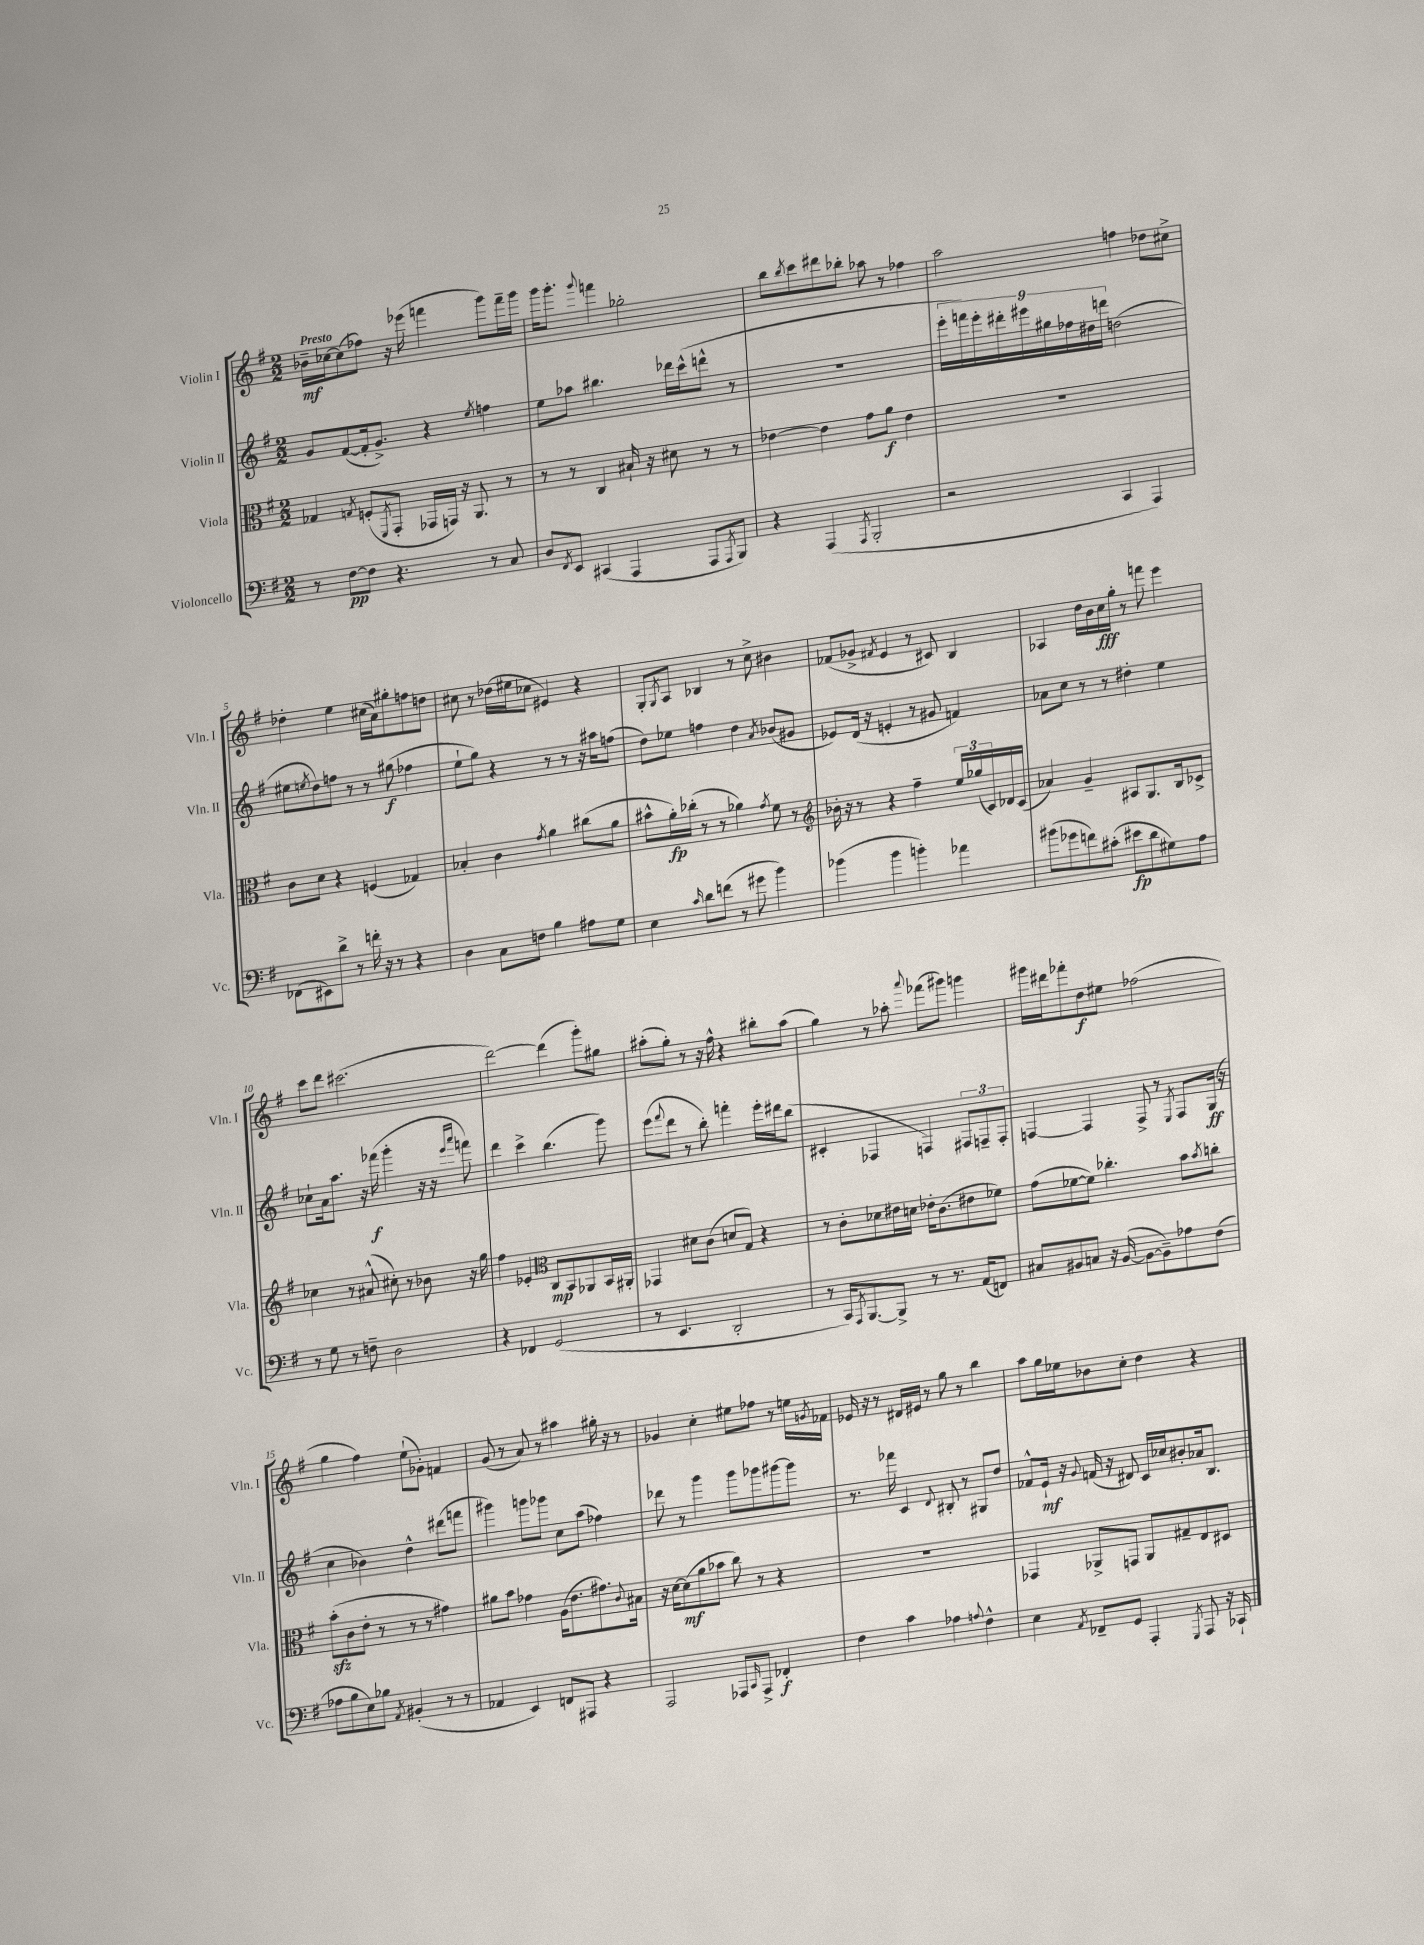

**kern	**kern	**kern	**kern
*staff4	*staff3	*staff2	*staff1
*clefF4	*clefC3	*clefG2	*clefG2
*k[f#]	*k[f#]	*k[f#]	*k[f#]
*M2/2	*M2/2	*M2/2	*M2/2
8r	4G-/	8g/L	16b-~\LL
.	.	.	[16cc-\J
[8F#\L	.	([8f#/	(8cc-\]
.	8qG/	.	.
8F#\]J	(8F'/L	16f#'/]k	8ff-\J)
.	.	8.g^/J)	.
.	8qFF#/	.	.
4.r	8GG'/J	.	16r
.	.	.	(16eee-\
.	16GG-/LL	4r	4fff\
.	16GG/JJ)	.	.
.	16r	.	.
.	8.AA/	.	.
.	.	8qee/	.
8r	.	4ff\	8ggg\L)
8C/	8r	.	16fff~\L
.	.	.	16ggg\JJ
=	=	=	=
8D/L	8r	8ee\L	16ggg\LK
.	.	.	8.ggg'\J
8qFF#/	.	.	.
8EE/J	8r	8aa-\J	.
.	.	.	8qqggg/
(4CC#/	4C/	4.bb#\	4fff\
4AAA/	16B#`/	.	2gg-'\
.	16r	.	.
.	8d#\	16ddd-\LL	.
.	.	(16ccc^^\J	.
8AAA/L	8r	8ddd^^\J	.
8qAAA/	.	.	.
8BBB/J)	8r	8r	.
=	=	=	=
4r	[4e-\	1r	8bb\L
.	.	.	8qbb/
.	.	.	8ccc\
(4AAA/	4e-\]	.	8ddd#\
.	.	.	8bb-'\J
8qAAA/	.	.	.
2BBB'/	8g\L	.	8aa-\
.	8a\J	.	8r
.	4e-\	.	4ff-\
=	=	=	=
2r	1r	18eee'\LL	2aa\
.	.	18fff\)	.
.	.	18eee'\	.
.	.	18ddd#'\	.
.	.	18eee#\	.
.	.	18gg#\	.
.	.	18ff-\	.
.	.	18dd#\	.
.	.	18ddd\JJ	.
4CC/	.	(2dd\	4ff\
4AAA/)	.	.	8dd-\L
.	.	.	8cc#^\J
=	=	=	=
(8FF-\L	8c\L	8ee#\L	4dd-'\
.	.	8qee/	.
8EE#\)	8d\J	8dd\)	.
8d^\J	4r	8ff\J	4ee\
8r	.	8r	.
16f'\	(4F/	8r	(16cc#\LL
16r	.	.	16a\J)
8r	.	(8gg#\	8gg#'\
4r	4G-/)	4ff-\	8ff\
.	.	.	8dd\J
=	=	=	=
4D\	4B-'/	8ee`\L	8cc#\
.	.	8gg\J)	8r
8C\L	4c\	4r	(16dd-\LL
.	.	.	16ee#\J
8F\J	.	.	8cc-\J
.	8qg/	.	.
4B\	4a\	8r	4e#/)
.	.	8r	.
8A#\L	(8cc#\L	16r	4r
.	.	16aa#\LK	.
8G\J	8a\J	(8ff\J	.
=	=	=	=
4E\	8b#^^\L	8dd\L)	8G'/L
.	.	.	8qG/
.	16a'\L)	8ee-\J	8A/J
.	(16cc-'\JJ	.	.
16qqc/	.	.	.
8d\L	8r	4ff\	4B-/
(8f\J	8r	.	.
8r	4a-\)	4dd\	8r
8g#\	.	.	8cc^\
.	8qg/	8qa/	.
4b\)	8f#\	(8b-/L	4b#\
.	8r	8g#/J	.
=	=	=	=
*	*clefG2	*	*
(4b-\	16b-'\	8e-/L)	(8f-/L
.	16r	.	.
.	8r	(16d/Jk	8g-^/J
.	.	16r	.
.	.	.	8qf#/
4b-\	4r	4e'/	4e/
4b'\)	4ff#~\	8r	8r
.	.	8g#/	8c#/)
4a-\	24ee/LL	4f/)	4B/
.	(24gg-/	.	.
.	24c/)	.	.
.	16d-/	.	.
.	(16c/JJ	.	.
=	=	=	=
(8b#\L	4a-/)	8a-\L	4A-/
8g-\	.	8cc\J	.
8f\)	4g~/	8r	16dd\LL
.	.	.	16b\
(8c#'\J	.	8r	16cc\
.	.	.	16gg'\JJ
8e#\L	8A#/L	4dd#'\	8r
8d\	8.G/	.	8fff\
8G#\)	.	4ee\	4eee\
.	16B/k	.	.
8A\J	8c-^/J	.	.
=	=	=	=
8r	4cc-\	8cc-`\L	8ccc\L
8G\	.	16a\k	8ddd\J
.	.	8.aa\J	.
8r	8r	.	(2.ccc#\
8F~\	(8a#^^/	16r	.
.	.	(16fff-\	.
2D\	8cc#'\)	4ggg'\	.
.	8r	.	.
.	8b-\	16r	.
.	.	16r	.
.	.	16qqeee/LL	.
.	.	16qqaaa/JJ	.
.	16r	8fff\)	.
.	16gg\	.	.
=	=	=	=
4r	4ff#\	4ddd\	[2ddd\)
4FF-/	4e-'/	4ccc^\	.
*	*clefC3	*	*
(2GG/	8C/L	(4.bb\	(4ddd\]
.	8BB/	.	.
.	8AA-/	.	8ggg'\L)
.	16BB/L	8ggg\)	8gg#\J
.	16AA#'/JJ	.	.
=	=	=	=
8r	4GG-/	(8eee\L	(8aa#'\L
.	.	8qqfff#/	.
4.EE/	.	8ddd\J	8gg'\J)
.	8d#\L	8r	8r
.	(8c\J	8bb'\)	16r
.	.	.	16ff#^^\
2DD'/	8d/L	4fff'\	4r
.	8G/J)	.	.
.	4r	16eee'\LL	8bb#'\L
.	.	16ddd#\J	.
.	.	(8bb\J	(8aa#\J
=	=	=	=
8r	8r	4c#'/	4gg\)
16CC/LK)	8c'\L	.	.
8qAAA/	.	.	.
[8.BBB/	.	.	.
.	8d-\	4F-/	8r
8BBB^/]J	16e#\L	.	8aa-'\
.	16d\JJ	.	.
.	.	.	8qqaaa/
8r	16e-'\LK	4F/)	(8fff-\L
.	(8.c\	.	.
8.r	.	.	8ggg#\J)
.	8e#\	12F#/L	4ggg\
(16AA/LK	.	.	.
.	.	12F~/	.
8FF/J)	8f-\J)	.	.
.	.	12F'/J	.
=	=	=	=
8C#/L	(8g\L	[4F/	16ggg#\LL
.	.	.	16ddd#\J
8BB#/	[8f-\	.	8fff-'\
8C/J	8f-\]J)	4F/]	8dd\
16r	4.cc-'\	.	8ee#\J
([16BB#/	.	.	.
8BB#\_L	.	8F^/	(2ff-\
8BB#~\])	.	8r	.
.	.	8qE/	.
8A-\	8b\L	8F/L	.
.	8qb/	.	.
(8F#\J	8cc'\J	(16G/Jk	.
.	.	16r	.
=	=	=	=
8A-\L	(8b'\L	4cc\	4gg\
8B\	8c\	.	.
8E\)	8e'\J	4b-\)	4ff#\)
8B-\J	8r	.	.
8qAA/	.	.	.
(4BB#'/	8r	4dd^^\	(8ee`\L
.	8r	.	8g-'\J)
8r	4g#\)	(8ddd#\L	4f/
8r	.	8fff\J	.
=	=	=	=
4AA-/	8a#\L	4ggg#\)	(8g/
.	8b\J	.	8r
4EE/)	4g-\	8ggg\L	8a/)
.	.	8ggg-\J	8r
8FF/L	(16A\LK	8cc\L	4aa#\
.	8.e\	.	.
8AAA#/J	.	(8aa\J	.
4r	8.g#\)	4ff-\)	16gg#'\
.	.	.	16r
.	.	.	8r
.	8qqc/	.	.
.	16B#\Jk	.	.
=	=	=	=
2AAA/	16r	8ddd-\	4g-/
.	[16d\LK	.	.
.	(8d\]	8r	.
.	8a\	4ggg\	4cc'\
.	8b-\J	.	.
8AAA-/L	8cc\)	8ggg\L	8ee#\L
16qqCC/	.	.	.
8AAA-^/J	8r	8ggg-\	8ff-\J
4FF-'/	4r	[8ggg#\	8r
.	.	8ggg#\]J	16ee\LL
.	.	.	8qg/
.	.	.	16f-\JJ
=	=	=	=
4F#\	1r	8.r	16e-/
.	.	.	16r
.	.	.	8r
.	.	16fff-\	.
4c\	.	4c/	16d#/LL
.	.	.	16e#/JJ
.	.	.	8r
.	.	8qqd/	.
4A-\	.	8B#'/	8gg\
.	.	8r	8r
8qqA/	.	.	.
4F#^^\	.	8G#/L	4bb\
.	.	8dd/J	.
=	=	=	=
4E\	4GG-/	8f-^^/L	8aa\L
.	.	16e`/Jk	16gg\L
.	.	16r	16ee-\J
8qAA/	.	8qqg/	.
8FF-~/L	8AA-^/L	(16f/	8b-\
.	.	16r	.
8GG/J	8GG/J	8d#/)	8cc'\J
4AAA'/	8AA-/L	16c/LL	4dd\
.	.	16cc-/J	.
.	8G#~/	8b#'/	.
8qGGG/	.	.	.
8AAA/	8E/	16a-/k	4r
.	.	8.B/J	.
16r	8D#/J	.	.
16CC-`/	.	.	.
==	==	==	==
*-	*-	*-	*-
